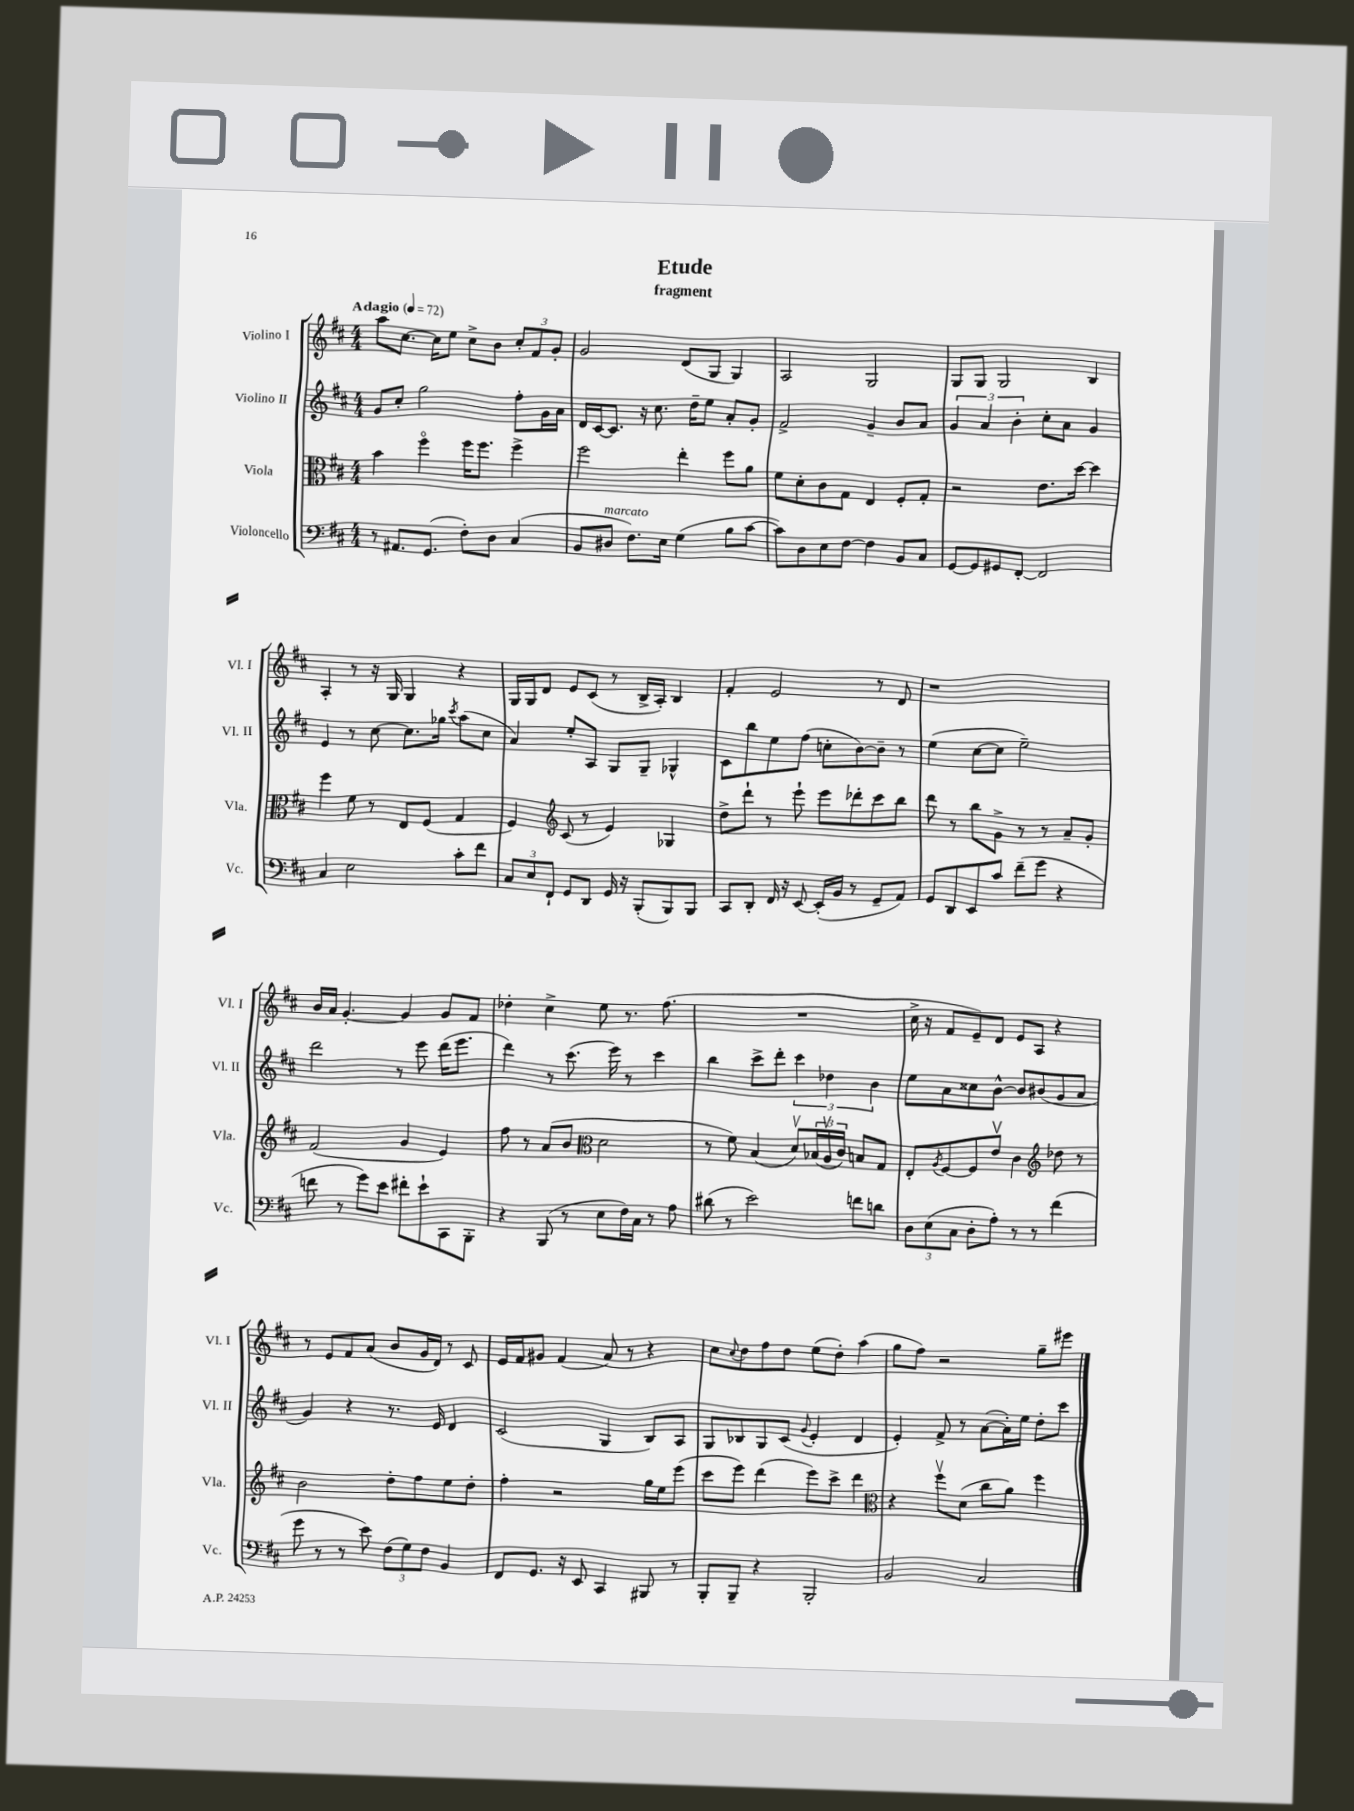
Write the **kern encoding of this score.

**kern	**kern	**kern	**kern
*staff4	*staff3	*staff2	*staff1
*clefF4	*clefC3	*clefG2	*clefG2
*k[f#c#]	*k[f#c#]	*k[f#c#]	*k[f#c#]
*M4/4	*M4/4	*M4/4	*M4/4
*MM72	*MM72	*MM72	*MM72
8r	4b\	8g/L	8aa\L
8.AA#/L	.	8cc#'/J	[8.cc#\J
.	4ff#o\	2gg\	.
(8.GG/J	.	.	16cc#\]LK
.	.	.	8ee\J
8F#'\L)	16ff#\LK	.	8cc#^\L
.	8.ff#\J	.	.
8D\J	.	.	8b\J
(4C#/	4ff#^\	8ff#'\L	12cc#'/L
.	.	.	12f#/
.	.	16g\L	.
.	.	.	12g'/J
.	.	16a\JJ	.
=	=	=	=
8BB/L	2ff#\	16d/LL	2g/
.	.	[16c#/J	.
8D#/J	.	8.c#/]J	.
8.F#\L)	.	.	.
.	.	16r	.
.	.	8.cc#\	.
16E\Jk	.	.	.
(4G\	4ee'\	.	(8d/L
.	.	16dd~\LK	.
.	.	8ee\J	8G/J
8B\L	8ff#\L	8a'/L	4G/)
[8c#\J	8a\J	8g'/J	.
=	=	=	=
8c#\]L)	8f#\L	2f#^/	2A/
8D\	8d'\	.	.
8E\	8c#\	.	.
[8F#\J	8G\J	.	.
4F#\]	4E/	4g~/	2G/
8BB/L	8F#'/L	8b/L	.
8C#/J	8G'/J	8a/J	.
=	=	=	=
[8GG/L	2r	6g/	8G/L
8GG/]	.	.	8G/J
.	.	6a/	.
8GG#/	.	.	2G/
.	.	6b'\	.
[8FF#'/J	.	.	.
2FF#/]	8.e\L	8cc#'\L	.
.	.	8a\J	.
.	[16dd\Jk	.	.
.	4dd\]	4g/	4B/
=	=	=	=
4C#/	4ff#\	4e/	4A'/
2E\	8f#\	8r	8r
.	8r	[8cc#\	16r
.	.	.	16G/
.	8E/L	8.cc#\]L	4G/
.	(8F#/J	.	.
.	.	16gg-\Jk	.
.	.	8qccc#/	.
8c#'\L	4G/	(8aa\L	4r
8f#\J	.	8cc#\J	.
=	=	=	=
12C#/L	4F#/)	4a/)	16G/LL
.	.	.	16G/J
12E/	.	.	.
.	.	.	8d/J
12FF#`/J	.	.	.
*	*clefG2	*	*
8GG/L	(8c#/	8ee'/L	8e/L
8DD/J	8r	8A/J	(8c#/J
16GG/	4e/)	8G/L	8r
16r	.	.	.
(8BBB'/L	.	8G~/J	16B^/LL
.	.	.	16A'/JJ)
8BBB/)	4G-/	4G-^^/	4B/
8BBB/J	.	.	.
=	=	=	=
8CC#/L	8dd^\L	8c#\L	4f#'/
8DD'/J	8ddd`\J	8bb\	.
16FF#/	8r	8ee\	2e/
16r	.	.	.
[8EE/	8eee`\	(8ff#\J	.
(16EE'/]LL	8eee\L	8cc'\L	.
16BB/JJ	.	.	.
8r	8ddd-'\	[8b\)	.
8GG~/L	8ccc#\	8b~\]J	8r
8AA/J)	8bb\J	8r	8d/
=	=	=	=
8GG/L	8ddd\	(4ee\	1r
8DD/	8r	.	.
8EE/	8bb\L	[8cc#\L	.
8c#/J	8g^\J	8cc#\]J	.
(8f#~\L	8r	2ee~\)	.
8g\J	8r	.	.
4r	8a~/L	.	.
.	8g'/J	.	.
=	=	=	=
8f\	(2f#/	2ddd\	16b/LL
.	.	.	16a/JJ
8r	.	.	[4.g'/
8g\L)	.	.	.
8e\J	.	.	.
8f#'\L	4g/	8r	4g/]
8e`\	.	8eee\	.
8CC#\	4e/)	(16ddd\LK	8g/L
.	.	8.eee\J	.
8BBB'\J	.	.	8f#/J
=	=	=	=
4r	8ff#\	4ddd\)	4dd-'\
.	8r	.	.
(8BBB/	(8a/L	8r	4cc#^\
8r	8b/J	(8.ccc#\	.
*	*clefC3	*	*
8E\L	2d\	.	8ee\
.	.	16eee\)	.
16F#\L)	.	8r	8.r
16C#\JJ	.	.	.
8r	.	4ccc#\	.
.	.	.	(8.ff#\
8A\	.	.	.
=	=	=	=
(8d#\	8r	4bb\	1r
8r	8f#\)	.	.
2e\)	(4B/	8ccc#^\L	.
.	.	8ddd'\J	.
.	8dv/L)	6ccc#\	.
.	(24B-/L	.	.
.	24Av/	6dd-\	.
.	24c#/JJ)	.	.
8f\L	8B/L	.	.
.	.	6b\	.
8d\J	8G/J	.	.
=	=	=	=
12D\L	8E'/L	8ee\L	16cc#^\
.	.	.	16r
(12E\	.	.	.
.	8qA/	.	.
.	[8F#/	8a\	8f#/L
12C#\J	.	.	.
8D'\L	8F#/]	8cc##\	8e~/)
8A'\J)	8ev/J	[8b^^\J	8d/J
8r	4c#\	8b/]L	8e/L
8r	.	(8b#/	8A/J
*	*clefG2	*	*
(4f#\	8dd-\	8g/	4r
.	8r	8a/J	.
=	=	=	=
8g\	2b\	4g/)	8r
8r	.	.	8e/L
8r	.	4r	8f#/
8e\)	.	.	(8a/J
(12F#\L	8dd'\L	8.r	8b/L
12G\)	.	.	.
.	8ff#\	.	16g/L
12F#\J	.	.	.
.	.	16e/	16d/JJ)
4BB/	8ee\	4d/	8r
.	8dd'\J	.	8c#/
=	=	=	=
8FF#/L	4ff#'\	(2c#/	16e/LL
.	.	.	16f#/J
8.GG/J	.	.	8g#/J
.	2r	.	(4f#/
16r	.	.	.
8EE/	.	.	.
4CC#/	.	4G/	8a/)
.	.	.	8r
8BBB#/	16gg\LL	8B/L)	4r
.	16ee\J	.	.
8r	(8eee\J	8A/J	.
=	=	=	=
8BBB'/L	8ccc#\L	8G/L	8cc#\L
.	.	.	8qqcc#/
8BBB~/J	8eee\J)	8B-/	8dd\
4r	(4ddd\	8G/	8ff#\
.	.	(8c#/J	8dd\J
.	.	8qqg/	.
2BBB'/	8eee\L)	4e'/	(8ee\L
.	8ccc#^\J	.	8dd'\J)
.	4ddd\	4d/	(4aa\
=	=	=	=
*	*clefC3	*	*
2BB/	4r	4e'/)	8gg\L
.	.	.	8ff#\J)
.	8ff#v\L	8f#^/	2r
.	(8d\J	8r	.
2C#/	8cc#\L	([8a\L	.
.	8a\J)	16a'\]L)	.
.	.	16ee\JJ	.
.	4ff#\	8dd'\L	8gg~\L
.	.	8ccc#\J	8eee#\J
==	==	==	==
*-	*-	*-	*-
